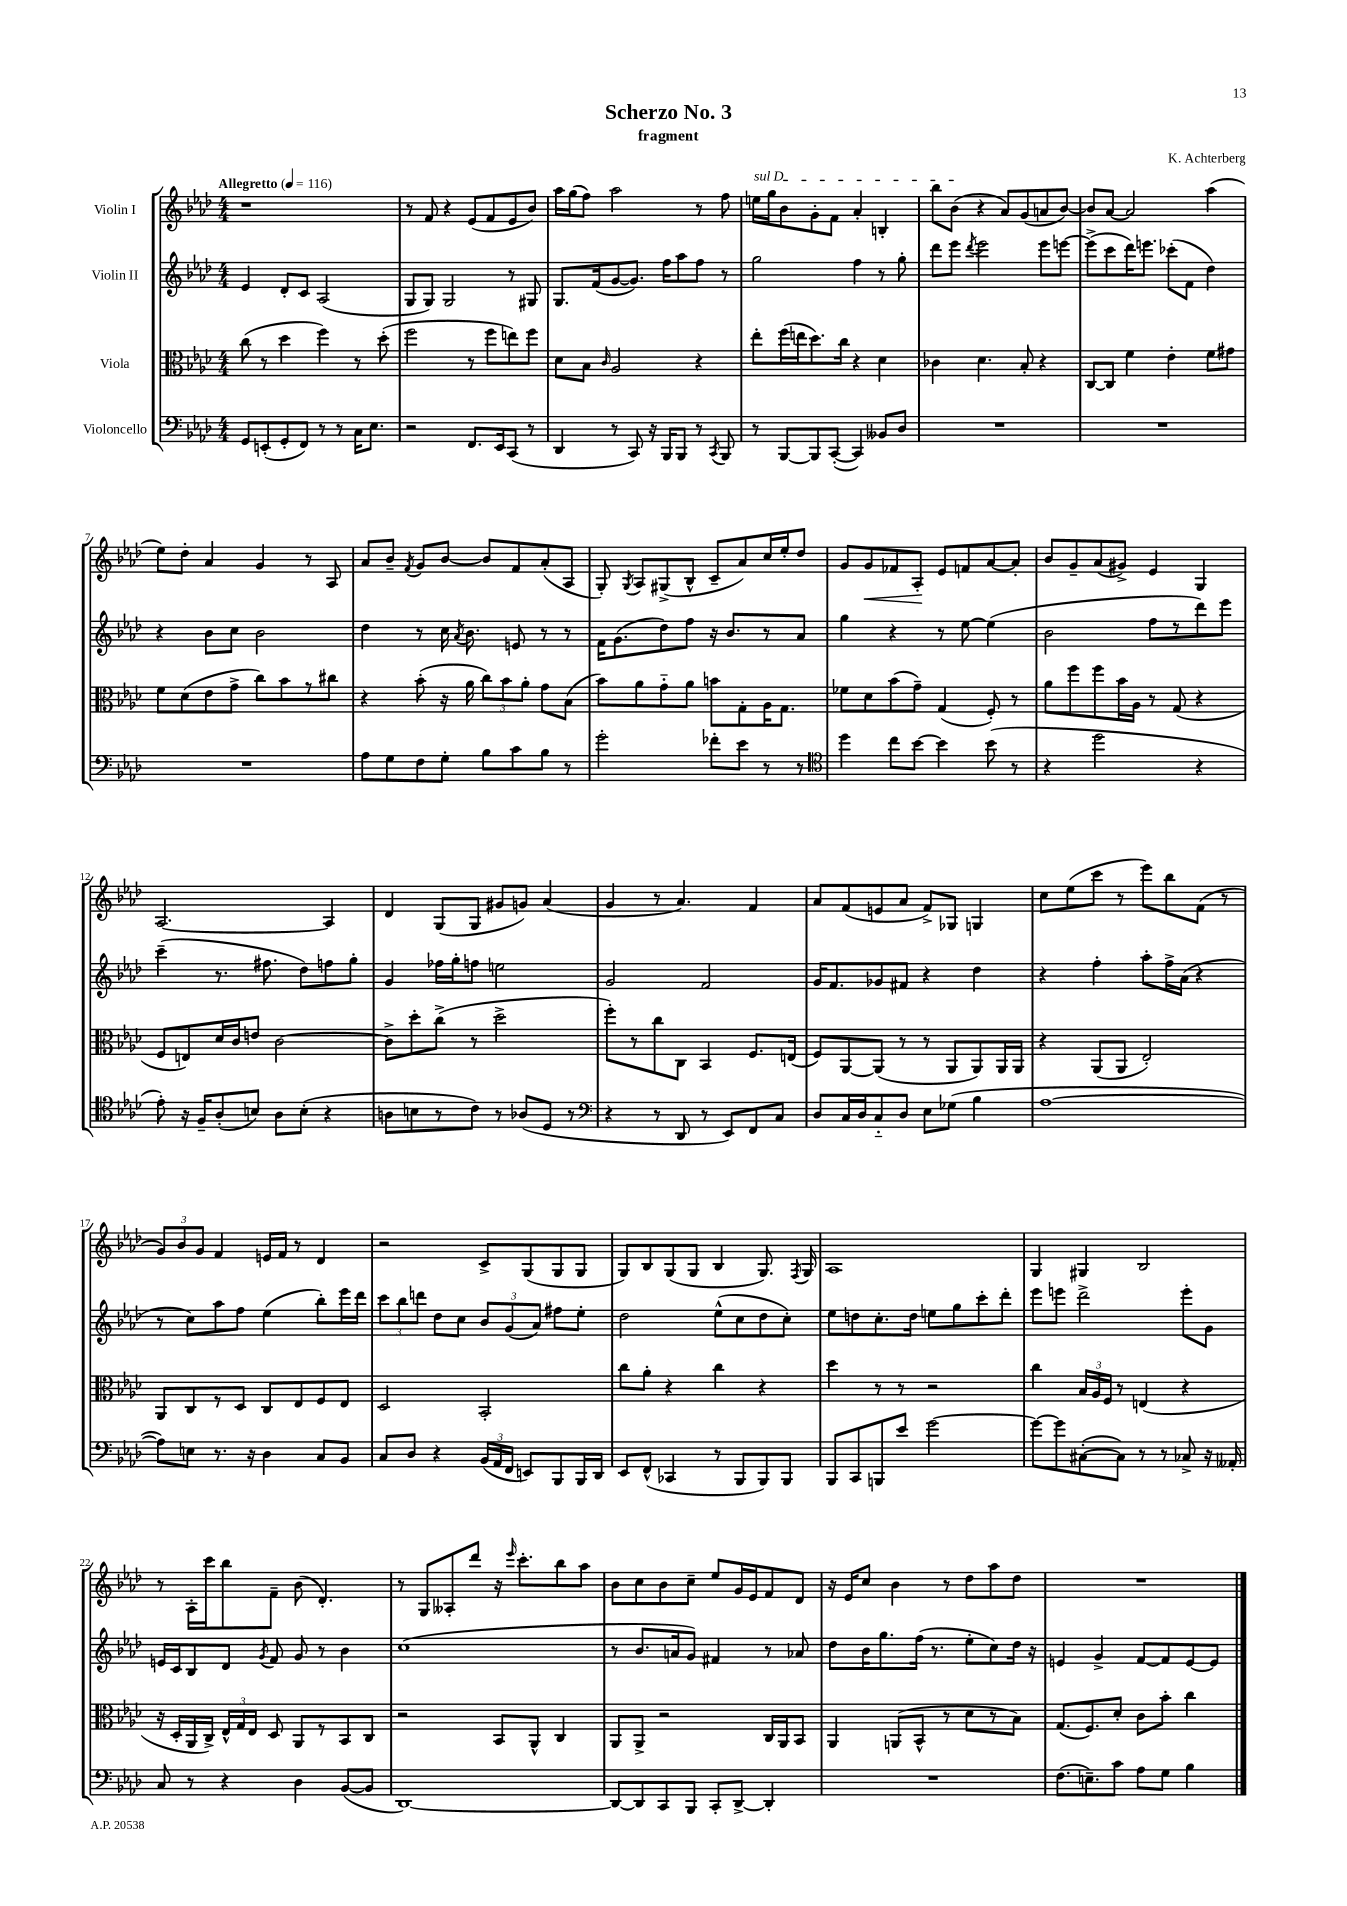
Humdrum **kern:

**kern	**kern	**kern	**kern
*staff4	*staff3	*staff2	*staff1
*clefF4	*clefC3	*clefG2	*clefG2
*k[b-e-a-d-]	*k[b-e-a-d-]	*k[b-e-a-d-]	*k[b-e-a-d-]
*M4/4	*M4/4	*M4/4	*M4/4
*MM116	*MM116	*MM116	*MM116
8GG	(8cc	4e-	1r
(8EE'	8r	.	.
8GG'	4dd-	8d-'	.
8FF)	.	8c	.
8r	4ff)	(2A-	.
8r	.	.	.
16C	8r	.	.
8.E-	.	.	.
.	(8dd-'	.	.
=	=	=	=
2r	2ff	8G	8r
.	.	8G)	8f
.	.	2G	4r
8.FF	8r	.	(8e-
.	8ff	.	8f
16EE-	.	.	.
(8CC	8ee)	8r	8e-
8r	8ff	8G#	8b-)
=	=	=	=
4DD-	8d-	8.G	16aa-
.	.	.	(16gg
.	8B-	.	8ff)
.	.	(16f	.
.	16qqc	.	.
8r	2A-	[8g	2aa-
8CC)	.	8.g])	.
16r	.	.	.
16BBB-	.	16ff	.
8BBB-	.	8aa-	.
8r	4r	8ff	8r
8qCC	.	.	.
8BBB-	.	8r	8ff
=	=	=	=
8r	8ee-'	2gg	16ee
.	.	.	16gg
[8BBB-	(16ff	.	8b-
.	16ee	.	.
8BBB-]	8.dd-)	.	8g'
([8CC'	.	.	8f
.	16cc	.	.
4CC])	4r	4ff	4a-'
8BB--	4d-	8r	4B'
8D-	.	8gg'	.
=	=	=	=
1r	4c-	8ddd-	8bb-
.	.	8eee-	(8b-
.	.	8qddd-	.
.	4.d-	2eee-	4r
.	.	.	8a-)
.	8B-'	.	(8g
.	4r	8eee-	8a
.	.	[8eee	[8b-)
=	=	=	=
1r	[8C	(8eee^]	8b-]
.	8C]	8ccc	[8a-
.	4f	16ddd-)	2a-]
.	.	8.eee	.
.	4e-'	(8ccc-'	.
.	.	8f	.
.	8f	4dd-)	(4aa-
.	8g#	.	.
=	=	=	=
1r	8f	4r	8ee-)
.	(8d-	.	8dd-'
.	8e-	8b-	4a-
.	8g^	8cc	.
.	8cc)	2b-	4g
.	8b-	.	.
.	8r	.	8r
.	8cc#	.	8A-
=	=	=	=
8A-	4r	4dd-	8a-
8G	.	.	8b-~
.	.	.	8qf
8F	(8b-'	8r	8g
8G'	16r	16cc	[8b-
.	.	8qa-	.
.	16a-	8.b-	.
8B-	12cc)	.	8b-]
.	12b-	.	.
8c	.	8e	8f
.	12a-'	.	.
8B-	8g	8r	(8a-'
8r	(8B-	8r	8A-
=	=	=	=
2g'	8b-)	16f	8G')
.	.	(8.g	.
.	.	.	8qG
.	8a-	.	8A-
.	8g'~	8dd-)	(8G#^
.	8a-	8ff	8B-^^
8f-'	8b	16r	8c~
.	.	8.b-	.
8e-	8G'	.	8a-)
8r	16A-	8r	16cc
.	8.G	.	16ee-'
8r	.	8a-	8dd-
=	=	=	=
*clefC4	*	*	*
4dd-	8f-	4gg	8g
.	8d-	.	8g
8cc	(8b-	4r	8f-
[8b-	8g~)	.	8A-'
4b-]	(4G	8r	8e-
.	.	[8ee-	8f
(8b-	8F')	(4ee-]	[8a-
8r	8r	.	8a-']
=	=	=	=
4r	8a-	2b-	8b-
.	8ff	.	8g~
2dd-	8ff	.	(8a-
.	16b-	.	8g#^)
.	16A-	.	.
.	8r	8ff	4e-
.	(8G	8r	.
4r	4r	8ddd-)	4G
.	.	8eee-	.
=	=	=	=
8e-')	8F	(4ccc~	[2.A-
16r	8E)	.	.
16F~	.	.	.
(8A-'	16d-	8.r	.
.	16c	.	.
8B)	8e	.	.
.	.	8.ff#	.
8A-	[2c	.	.
(8B'	.	8dd-)	.
4r	.	8ff	4A-]
.	.	8gg'	.
=	=	=	=
8A	8c^]	4g	4d-
8B	8dd-'	.	.
8r	(8cc^	16ff-	(8G
.	.	16gg'	.
8c)	8r	8ff	8G
8r	2dd-^	2ee	8g#
(8A-	.	.	8g)
8D-	.	.	(4a-
8r	.	.	.
=	=	=	=
*clefF4	*	*	*
4r	8ff')	2g	4g
.	8r	.	.
8r	8cc	.	8r
8DD-	8C	.	4.a-)
8r	4BB-	2f	.
8EE-)	.	.	.
8FF	8.F	.	4f
8C	.	.	.
.	(16E	.	.
=	=	=	=
8D-	8F)	16g	8a-
.	.	8.f	.
16C	[8AA-	.	(8f
16D-	.	.	.
8C'~	(8AA-]	8g-	8e
8D-	8r	8f#	8a-
8E-	8r	4r	8f^)
(8G-	8AA-	.	8G-
4B-	8AA-)	4dd-	4G
.	16AA-	.	.
.	16AA-	.	.
=	=	=	=
[1A-	4r	4r	8cc
.	.	.	(8ee-
.	(8AA-	4ff'	8ccc
.	8AA-	.	8r
.	2E-')	8aa-'	8eee-)
.	.	16ff^	8bb-
.	.	(16a-	.
.	.	4r	(8f
.	.	.	8r
=	=	=	=
8A-])	8AA-	8r	12g)
.	.	.	12b-
8E	8C	8cc)	.
.	.	.	12g
8.r	8r	8aa-	4f
.	8D-	8ff	.
16r	.	.	.
4D-	8C	(4ee-	16e
.	.	.	16f
.	8E-	.	8r
8C	8F	8bb-')	4d-
8BB-	8E-	16eee-	.
.	.	16ddd-	.
=	=	=	=
8C	2D-	12ccc	2r
.	.	12bb-	.
8D-	.	.	.
.	.	12ddd	.
4r	.	8dd-	.
.	.	8cc	.
(24BB-	2BB-'	12b-	8c^
24AA-	.	.	.
24FF	.	(12g	.
8EE)	.	.	(8G
.	.	12a-)	.
8BBB-	.	8ff#	8G
16BBB-	.	8ee-'	8G
16DD-	.	.	.
=	=	=	=
8EE-	8cc	2dd-	8G)
(8FF^^	8a-'	.	8B-
4CC-	4r	.	(8G
.	.	.	8G
8r	4cc	(8ee-^^	4B-
8BBB-	.	8cc	.
8BBB-)	4r	8dd-	8.G)
8BBB-	.	8cc')	.
.	.	.	8qF
.	.	.	16G
=	=	=	=
8BBB-	4dd-	8ee-	1A-
8CC	.	8dd	.
8BBB	8r	8.cc'	.
8e-	8r	.	.
.	.	16dd	.
[2g	2r	8ee	.
.	.	8gg	.
.	.	8ccc'	.
.	.	8ddd-'	.
=	=	=	=
8g_	4cc	8eee-	4G
8g]	.	8eee	.
([8C#'	24B-	2ddd-^	4G#
.	24A-	.	.
.	24F	.	.
8C#])	8r	.	.
8r	(4E	.	2B-
8r	.	.	.
8C-^	4r	8eee'	.
16r	.	8g	.
16AA--'	.	.	.
=	=	=	=
8C	16r	16e	8r
.	16D-'	16c	.
8r	16AA-	8B-	16A-'
.	16C^)	.	16ccc
4r	24E-^^	8d-	8bb-
.	24G	.	.
.	24E-	.	.
.	.	8qg	.
.	8D-	8f	8f~
4D-	8AA-	8g	(8b-
.	8r	8r	4.d-')
([8BB-	8BB-	4b-	.
8BB-]	8C	.	.
=	=	=	=
[1DD-)	2r	(1cc	8r
.	.	.	8G
.	.	.	8A--'
.	.	.	8ddd-
.	8BB-	.	16r
.	.	.	16qqeee-
.	.	.	8.ccc'
.	8AA-^^	.	.
.	4C	.	8bb-
.	.	.	8aa-
=	=	=	=
8DD-_	8AA-	8r	8b-
8DD-]	8AA-^	8.b-	8cc
8CC	2r	.	8b-
.	.	16a	.
8BBB-	.	8g)	8cc~
8CC'	.	4f#	8ee-
[8DD-^	.	.	16g
.	.	.	16e-
4DD-']	16C	8r	8f
.	16AA-	.	.
.	8BB-	8a-	8d-
=	=	=	=
1r	4AA-	8dd-	16r
.	.	.	16e-
.	.	16b-	8cc
.	.	8.gg	.
.	(8AA	.	4b-
.	8BB-^^	(16ff	.
.	.	8.r	.
.	8r	.	8r
.	8d-	8ee-'	8dd-
.	8r	8cc)	8aa-
.	8B-)	16dd-	8dd-
.	.	16r	.
=	=	=	=
(8.F	(8.G	4e	1r
8.E~)	8.F)	.	.
.	.	4g^	.
8c	8d-'	.	.
8A-	8c	[8f	.
8G	8b-'	8f]	.
4B-	4cc	[8e	.
.	.	8e]	.
==	==	==	==
*-	*-	*-	*-
